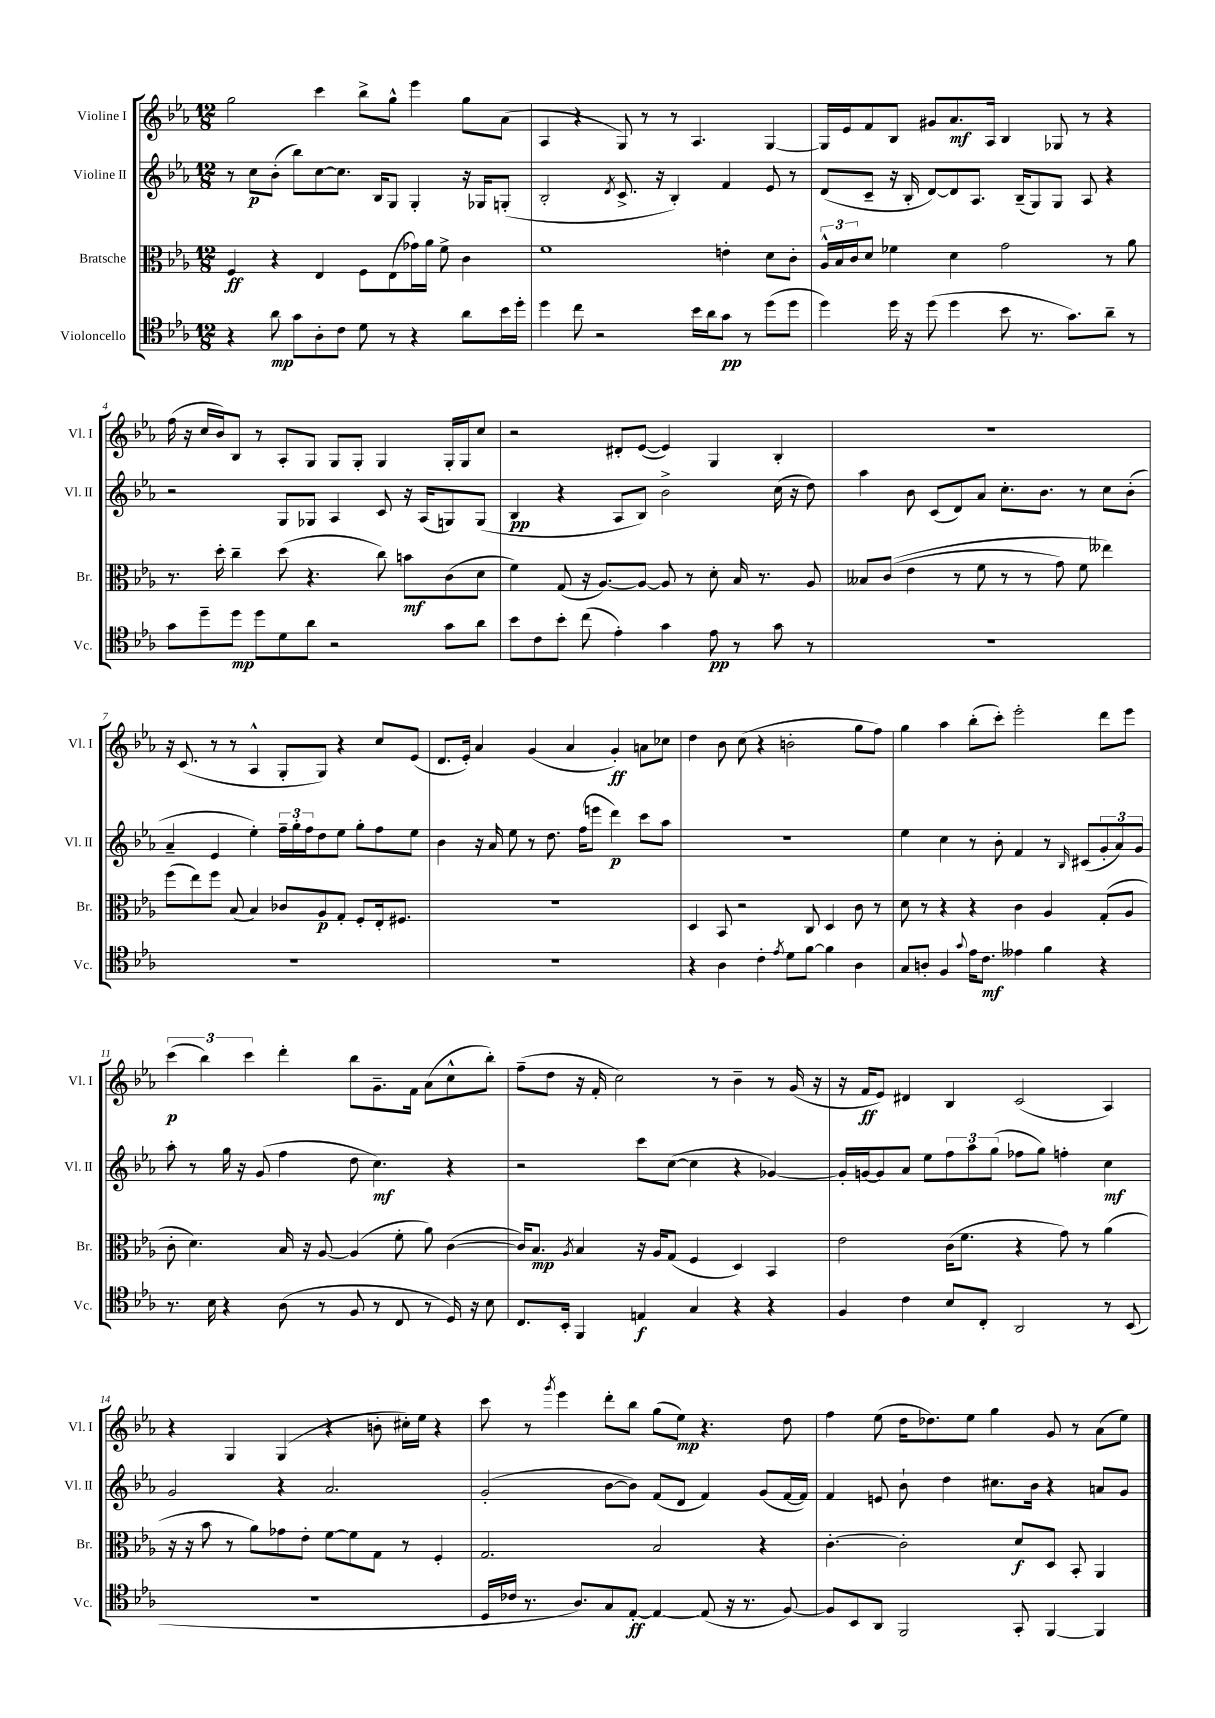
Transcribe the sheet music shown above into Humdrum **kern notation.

**kern	**dynam	**kern	**dynam	**kern	**dynam	**kern	**dynam
*part4	*part4	*part3	*part3	*part2	*part2	*part1	*part1
*staff4	*staff4	*staff3	*staff3	*staff2	*staff2	*staff1	*staff1
*I"Violoncello	*	*I"Bratsche	*	*I"Violine II	*	*I"Violine I	*
*I'Vc.	*	*I'Br.	*	*I'Vl. II	*	*I'Vl. I	*
*clefC4	*	*clefC3	*	*clefG2	*	*clefG2	*
*k[b-e-a-]	*	*k[b-e-a-]	*	*k[b-e-a-]	*	*k[b-e-a-]	*
*M12/8	*	*M12/8	*	*M12/8	*	*M12/8	*
=1	=1	=1	=1	=1	=1	=1	=1
4r	.	4F/	ff	8r	.	2gg\	.
.	.	.	.	8cc\L	p	.	.
8a-\	mp	4r	.	(8b-'\J	.	.	.
8g\L	.	.	.	8bb-\L)	.	.	.
8A-'\	.	4E-/	.	[8cc\	.	4ccc\	.
8c\J	.	.	.	8.cc\J]	.	.	.
8d\	.	8F\L	.	.	.	8bb-^\L	.
.	.	.	.	16B-/KL	.	.	.
8r	.	(8E-\	.	8G/J	.	8gg^^\J	.
4r	.	16g-X\L)	.	4G'/	.	4eee-\	.
.	.	16a-\JJ	.	.	.	.	.
.	.	8f^\	.	.	.	.	.
8a-\L	.	4c\	.	16r	.	8gg\L	.
.	.	.	.	16G-X/KL	.	.	.
16b-\L	.	.	.	(8Gn'/J	.	(8a-\J	.
16dd'\JJ	.	.	.	.	.	.	.
=2	=2	=2	=2	=2	=2	=2	=2
4dd\	.	1f	.	2B-'/	.	4A-/	.
8cc\	.	.	.	.	.	4r	.
2r	.	.	.	.	.	.	.
.	.	.	.	8qd/	.	.	.
.	.	.	.	8.c^/	.	8G/)	.
.	.	.	.	.	.	8r	.
.	.	.	.	16r	.	.	.
.	.	.	.	4B-'/)	.	8r	.
16b-\LL	.	.	.	.	.	4.A-/	.
16a-\J	.	.	.	.	.	.	.
8g\J	pp	4en'\	.	4f/	.	.	.
8r	.	.	.	.	.	.	.
(8dd\L	.	8d\L	.	8e-/	.	[4G/	.
8dd\J	.	8c'\J	.	8r	.	.	.
=3	=3	=3	=3	=3	=3	=3	=3
4dd\)	.	24A-^^/LL	.	(8d/L	.	16G/LL]	.
.	.	24B-/	.	.	.	.	.
.	.	.	.	.	.	16e-/J	.
.	.	24c/J	.	.	.	.	.
.	.	8d/J	.	8c~/J	.	8f/	.
16dd\	.	4f-X\	.	16r	.	8B-/J	.
16r	.	.	.	16B-'/	.	.	.
(8dd\	.	.	.	[8d/L)	.	8g#X/L	.
4dd\	.	4d\	.	8d/]	.	8.a-/	mf
.	.	.	.	8.A-/J	.	.	.
.	.	.	.	.	.	16A-/Jk	.
8b-\	.	2g\	.	.	.	4B-/	.
.	.	.	.	(16B-~/KL	.	.	.
8.r	.	.	.	8G/)	.	.	.
.	.	.	.	8G/J	.	8G-X/	.
8.g\L)	.	.	.	.	.	.	.
.	.	.	.	8A-/	.	8r	.
8a-~\J	.	8r	.	4r	.	4r	.
8r	.	8a-\	.	.	.	.	.
!!LO:LB:g=z
=4	=4	=4	=4	=4	=4	=4	=4
8g\L	.	8.r	.	2r	.	(16ff\	.
.	.	.	.	.	.	16r	.
8dd~\	.	.	.	.	.	16cc/LL	.
.	.	16dd'\	.	.	.	16b-/J)	.
8dd\J	mp	4cc~\	.	.	.	8B-/J	.
8dd\L	.	.	.	.	.	8r	.
8d\	.	(8dd\	.	8G/L	.	8A-'/L	.
8a-\J	.	4.r	.	8G-X/J	.	8G/J	.
2r	.	.	.	4A-/	.	8G/L	.
.	.	.	.	.	.	8G'/J	.
.	.	8cc\)	.	8c/	.	4G/	.
.	.	8bn\L	mf	16r	.	.	.
.	.	.	.	(16A-/KL	.	.	.
8g\L	.	(8c\	.	8Gn/)	.	16G'/LL	.
.	.	.	.	.	.	16G/J	.
8a-\J	.	8d\J	.	(8G/J	.	8cc/J	.
=5	=5	=5	=5	=5	=5	=5	=5
8b-\L	.	4f\)	.	4B-/	pp	2r	.
8c\	.	.	.	.	.	.	.
8b-'\J	.	(8G/	.	4r	.	.	.
(8cc\	.	16r	.	.	.	.	.
.	.	[8.A-/L)	.	.	.	.	.
4e-'\)	.	.	.	8A-/L	.	8d#X'/L	.
.	.	8A-/J_	.	8B-/J)	.	([8e-/J	.
4g\	.	8A-/]	.	2b-^\	.	4e-/])	.
.	.	8r	.	.	.	.	.
8e-\	pp	8d'\	.	.	.	4G/	.
8r	.	16B-/	.	.	.	.	.
.	.	8.r	.	.	.	.	.
8g\	.	.	.	(16cc\	.	4B-'/	.
.	.	.	.	16r	.	.	.
8r	.	8A-/	.	8dd\)	.	.	.
=6	=6	=6	=6	=6	=6	=6	=6
1.r	.	8B--X/L	.	4aa-\	.	1.r	.
.	.	((8c/J	.	.	.	.	.
.	.	4e-\	.	8b-\	.	.	.
.	.	.	.	(8c/L	.	.	.
.	.	8r	.	8d/)	.	.	.
.	.	8f\	.	8a-/J	.	.	.
.	.	8r	.	8.cc'\L	.	.	.
.	.	8r	.	.	.	.	.
.	.	.	.	8.b-\J	.	.	.
.	.	8g\)	.	.	.	.	.
.	.	8f\	.	8r	.	.	.
.	.	4ee--X\)	.	8cc\L	.	.	.
.	.	.	.	(8b-'\J	.	.	.
!!LO:LB:g=z
=7	=7	=7	=7	=7	=7	=7	=7
1.r	.	(8ff\L	.	4a-~/	.	16r	.
.	.	.	.	.	.	(8.c/	.
.	.	8ee-\)	.	.	.	.	.
.	.	8ff\J	.	4e-/	.	8r	.
.	.	(8B-/	.	.	.	8r	.
.	.	4B-/)	.	4ee-'\)	.	4A-^^/	.
.	.	8c-X/L	.	24ff~\LL	.	8G'/L	.
.	.	.	.	24gg'\	.	.	.
.	.	.	.	24ff\J	.	.	.
.	.	8A-/	p	8dd\	.	8G/J)	.
.	.	8G'/J	.	8ee-\J	.	4r	.
.	.	8F'/L	.	8gg'\L	.	.	.
.	.	16E-'/k	.	8ff\	.	8cc/L	.
.	.	8.F#X/J	.	.	.	.	.
.	.	.	.	8ee-\J	.	(8e-/J	.
=8	=8	=8	=8	=8	=8	=8	=8
1.r	.	1.r	.	4b-\	.	8.d/L	.
.	.	.	.	.	.	16e-'/Jk)	.
.	.	.	.	16r	.	4a-/	.
.	.	.	.	16a-/	.	.	.
.	.	.	.	8ee-\	.	.	.
.	.	.	.	8r	.	(4g/	.
.	.	.	.	8.dd\	.	.	.
.	.	.	.	.	.	4a-/	.
.	.	.	.	(16ff\KL	.	.	.
.	.	.	.	8eeen\J	.	.	.
.	.	.	.	4ddd\)	p	4g'/)	ff
.	.	.	.	8ccc\L	.	8an\L	.
.	.	.	.	8aa-\J	.	8cc-X\J	.
=9	=9	=9	=9	=9	=9	=9	=9
4r	.	4D/	.	1.r	.	4dd\	.
4A-\	.	8BB-/	.	.	.	8b-\	.
.	.	2r	.	.	.	(8cc\	.
4c'\	.	.	.	.	.	4r	.
8qe-/	.	.	.	.	.	.	.
8d\L	.	.	.	.	.	2bn'\	.
[8f\J	.	8C/	.	.	.	.	.
4f\]	.	4D/	.	.	.	.	.
4A-\	.	8c\	.	.	.	8gg\L	.
.	.	8r	.	.	.	8ff\J)	.
=10	=10	=10	=10	=10	=10	=10	=10
8G/L	.	8d\	.	4ee-\	.	4gg\	.
8An'/J	.	8r	.	.	.	.	.
4F/	.	4r	.	4cc\	.	4aa-\	.
8qqg/	.	.	.	.	.	.	.
16e-\KL	.	4r	.	8r	.	(8bb-'\L	.
8.c\J	mf	.	.	.	.	.	.
.	.	.	.	8b-'\	.	8ccc'\J)	.
4e--X\	.	4c\	.	4f/	.	2eee-'\	.
4f\	.	4A-/	.	8r	.	.	.
.	.	.	.	16qqB-/	.	.	.
.	.	.	.	(8c#X/L	.	.	.
4r	.	(8G'/L	.	12g'/	.	8ddd\L	.
.	.	.	.	12a-/)	.	.	.
.	.	8A-/J	.	.	.	8eee-\J	.
.	.	.	.	12g/J	.	.	.
!!LO:LB:g=z
=11	=11	=11	=11	=11	=11	=11	=11
8.r	.	8c'\	.	8aa-'\	.	(6ccc\	p
.	.	4.d\)	.	8r	.	.	.
.	.	.	.	.	.	6bb-\)	.
16B-\	.	.	.	.	.	.	.
4r	.	.	.	16gg\	.	.	.
.	.	.	.	16r	.	.	.
.	.	.	.	.	.	6ccc\	.
.	.	.	.	(8g/	.	.	.
(8A-\	.	16B-/	.	4ff\	.	4ddd'\	.
.	.	16r	.	.	.	.	.
8r	.	[8A-/	.	.	.	.	.
8F/	.	(4A-/]	.	8dd\	.	8bb-\L	.
8r	.	.	.	4.cc\)	mf	8.g~\	.
8C/	.	8f'\	.	.	.	.	.
.	.	.	.	.	.	16f\Jk	.
8r	.	8a-\)	.	.	.	(8a-\L	.
16D/)	.	([4c\	.	4r	.	8cc^^\	.
16r	.	.	.	.	.	.	.
8B-\	.	.	.	.	.	8bb-'\J)	.
=12	=12	=12	=12	=12	=12	=12	=12
8.C/L	.	16c/KL])	.	2r	.	(8ff~\L	.
.	.	8.B-/J	mp	.	.	.	.
.	.	.	.	.	.	8dd\J	.
16BB-'/Jk	.	.	.	.	.	.	.
.	.	8qA-/	.	.	.	.	.
4FF/	.	4B-/	.	.	.	16r	.
.	.	.	.	.	.	16f'/	.
.	.	.	.	.	.	2cc\)	.
4En/	f	16r	.	8ccc\L	.	.	.
.	.	16A-/KL	.	.	.	.	.
.	.	(8G/J	.	([8cc\J	.	.	.
4G/	.	4F/	.	4cc\]	.	.	.
.	.	.	.	.	.	8r	.
4r	.	4D/)	.	4r	.	4b-~\	.
4r	.	4BB-/	.	[4g-X/)	.	8r	.
.	.	.	.	.	.	(16g/	.
.	.	.	.	.	.	16r	.
=13	=13	=13	=13	=13	=13	=13	=13
4F/	.	2e-\	.	16g-'/LL]	.	16r	.
.	.	.	.	[16gn/J	.	16f/KL	ff
.	.	.	.	8g/]	.	8e-/J)	.
4c\	.	.	.	8a-/J	.	4d#X/	.
.	.	.	.	8ee-\L	.	.	.
8B-/L	.	(16c\KL	.	12ff\	.	4B-/	.
.	.	8.f\J	.	.	.	.	.
.	.	.	.	12aa-\	.	.	.
8C'/J	.	.	.	.	.	.	.
.	.	.	.	(12gg\J	.	.	.
2AA-/	.	4r	.	8ff-X\L	.	(2c/	.
.	.	.	.	8gg\J)	.	.	.
.	.	8g\)	.	4ffn'\	.	.	.
.	.	8r	.	.	.	.	.
8r	.	(4a-\	.	4cc\	mf	4A-/)	.
(8BB-/	.	.	.	.	.	.	.
!!LO:LB:g=z
=14	=14	=14	=14	=14	=14	=14	=14
1.r	.	16r	.	2g/	.	4r	.
.	.	16r	.	.	.	.	.
.	.	8b-\	.	.	.	.	.
.	.	8r	.	.	.	4G/	.
.	.	8a-\L)	.	.	.	.	.
.	.	8g-X\	.	4r	.	(4G/	.
.	.	8e-'\J	.	.	.	.	.
.	.	[8f\L	.	2.a-/	.	4r	.
.	.	8f\]	.	.	.	.	.
.	.	8G\J	.	.	.	8bn'\	.
.	.	8r	.	.	.	16cc#X'\LL)	.
.	.	.	.	.	.	16ee-\JJ	.
.	.	4F'/	.	.	.	4r	.
=15	=15	=15	=15	=15	=15	=15	=15
16D/LL	.	2.G/	.	(2g'/	.	8ccc\	.
16c-X/JJ	.	.	.	.	.	.	.
8.r	.	.	.	.	.	8r	.
.	.	.	.	.	.	8qggg/	.
.	.	.	.	.	.	4eee-\	.
8.A-/L)	.	.	.	.	.	.	.
8G/	.	.	.	[8b-\L	.	8ddd'\L	.
[8E-'/J	ff	.	.	8b-\J])	.	8bb-\J	.
4E-/_	.	2B-/	.	(8f/L	.	(8gg\L	.
.	.	.	.	8d/J	.	8ee-\J)	mp
(8E-/]	.	.	.	4f/)	.	4.r	.
16r	.	.	.	.	.	.	.
8.r	.	.	.	.	.	.	.
.	.	4r	.	(8g/L	.	.	.
[8F/)	.	.	.	[16f/L	.	8dd\	.
.	.	.	.	16f/JJ])	.	.	.
=16	=16	=16	=16	=16	=16	=16	=16
8F/L]	.	[4.c'\	.	4f/	.	4ff\	.
8BB-/	.	.	.	.	.	.	.
8AA-/J	.	.	.	8en/	.	(8ee-\	.
2FF/	.	2c'\]	.	8b-`\	.	16dd\KL	.
.	.	.	.	.	.	8.dd-X\)	.
.	.	.	.	4dd\	.	.	.
.	.	.	.	.	.	8ee-\J	.
.	.	.	.	8.cc#X\L	.	4gg\	.
8GG'/	.	8d/L	f	.	.	.	.
.	.	.	.	16b-\Jk	.	.	.
[4FF/	.	8D/J	.	4r	.	8g/	.
.	.	8BB-'/	.	.	.	8r	.
4FF/]	.	4AA-/	.	8an/L	.	(8a-\L	.
.	.	.	.	8g/J	.	8ee-\J)	.
==	==	==	==	==	==	==	==
*-	*-	*-	*-	*-	*-	*-	*-
